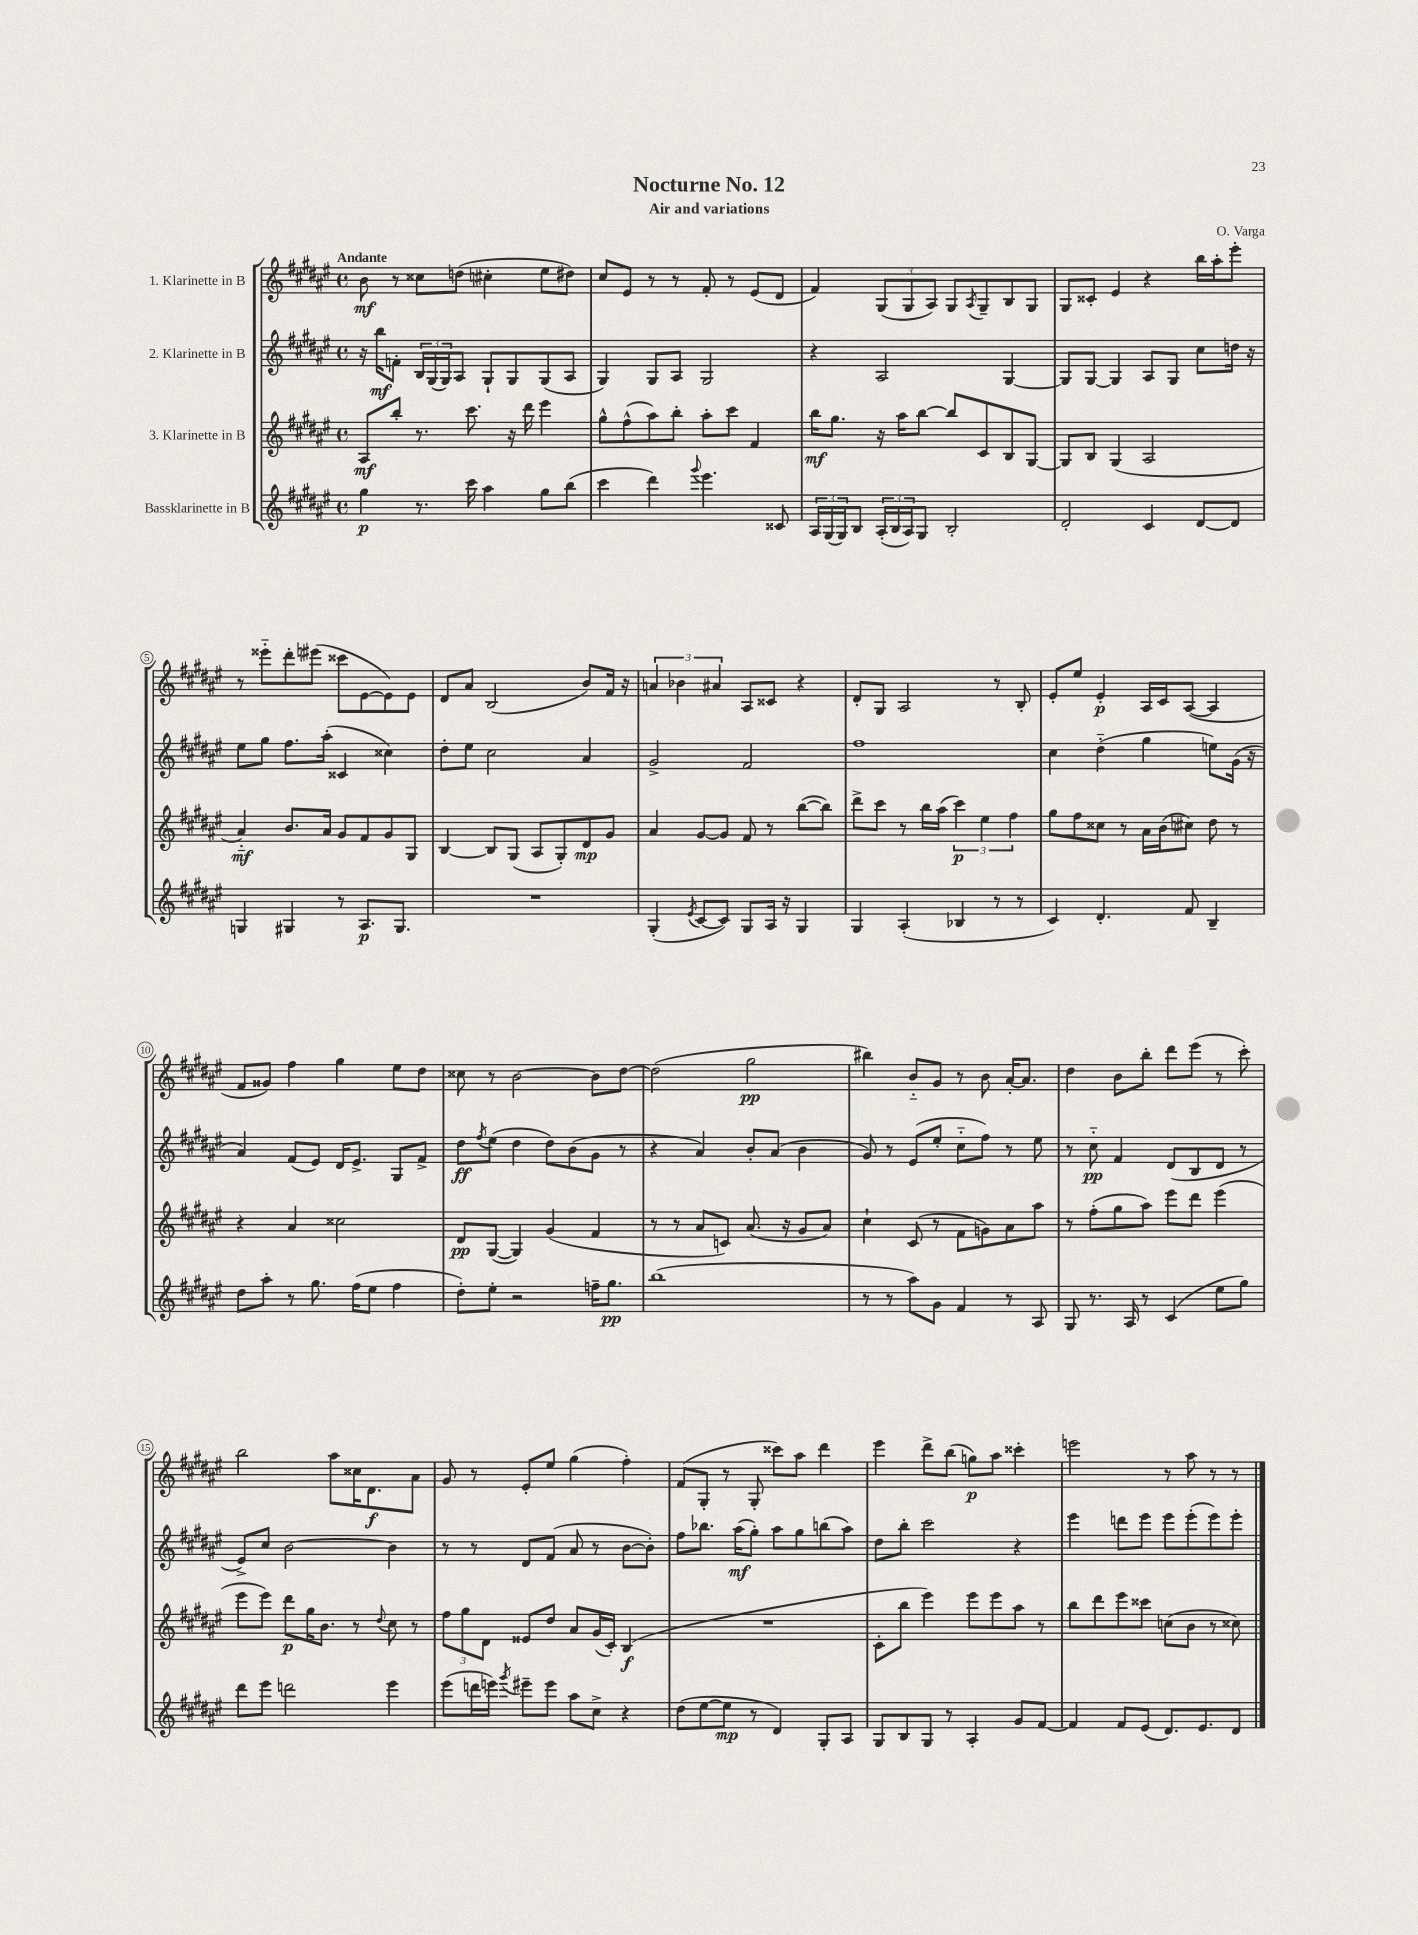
\header { title = "Nocturne No. 12" composer = "O. Varga" subtitle = "Air and variations" }
<<
\new StaffGroup <<
\new Staff = "s0" \with { instrumentName = "1. Klarinette in B" } {
    \clef treble \key fis \major \defaultTimeSignature \time 4/4 \tempo "Andante"
    b'8\mf r8 cisis''8 d''8( cis''4-. eis''8 dis''8) |
    cis''8 eis'8 r8 r8 fis'8-. r8 eis'8( dis'8 |
    fis'4) \tuplet 3/2 { gis8( gis8 ais8) } gis8 \acciaccatura { ais8 } gis8-- b8 gis8 |
    gis8 cisis'8-. eis'4 r4 b''16 ais''16-. eis'''8-. |
    r8 eisis'''8-_ dis'''8-. eis'''8( cisis'''8 eis'8~ eis'8) eis'8 |
    dis'8 ais'8 b2( b'8) fis'16 r16 |
    \tuplet 3/2 { a'4 bes'4 ais'4 } ais8 cisis'8 r4 |
    dis'8-. gis8 ais2 r8 b8-. |
    eis'8-. eis''8 eis'4-.\p ais16 cis'16 ais8~( ais4 |
    fis'8 gisis'8) fis''4 gis''4 eis''8 dis''8 |
    cisis''8 r8 b'2~ b'8 dis''8~ |
    dis''2( gis''2\pp |
    bis''4) b'8-_ gis'8 r8 b'8 ais'16~-. ais'8. |
    dis''4 b'8 b''8-. dis'''8 eis'''8( r8 cis'''8-.) |
    b''2 ais''8 cisis''16 dis'8.\f ais'8 |
    gis'8 r8 eis'8-. eis''8 gis''4( fis''4-.) |
    fis'8( gis8-. r8 gis8-. cisis'''8) ais''8 dis'''4 |
    eis'''4 dis'''8-> b''8( g''8\p) ais''8 cisis'''4-. |
    e'''2 r8 ais''8 r8 r8 \bar "|." |
}
\new Staff = "s1" \with { instrumentName = "2. Klarinette in B" } {
    \clef treble \key fis \major \defaultTimeSignature \time 4/4
    r16 b''16\mf f'8-. \tuplet 3/2 { b16 gis16( gis16) } ais8 gis8-! gis8 gis8( ais8 |
    gis4) gis8 ais8 gis2 |
    r4 ais2 gis4~ |
    gis8 gis8~ gis4 ais8 gis8 cis''8 d''16 r16 |
    eis''8 gis''8 fis''8. ais''16-.( cisis'4 cisis''4) |
    dis''8-. eis''8 cis''2 ais'4 |
    gis'2-> fis'2 |
    fis''1 |
    cis''4 dis''4-_( gis''4 e''8) gis'16( r16 |
    ais'4) fis'8( eis'8) dis'16 eis'8.-> gis8 fis'8-> |
    dis''8\ff \acciaccatura { fis''8 } eis''8( dis''4 dis''8) b'8( gis'8 r8 |
    r4 ais'4) b'8-. ais'8( b'4 |
    gis'8) r8 eis'8( eis''8-. cis''8-_ fis''8) r8 eis''8 |
    r8 cis''8-_\pp fis'4 dis'8( b8 dis'8 r8 |
    eis'8->) cis''8 b'2~ b'4 |
    r8 r8 dis'8 fis'8( ais'8 r8 b'8~ b'8-.) |
    fis''8 bes''8. ais''16\mf( gis''8-.) ais''8 gis''8 b''8( ais''8) |
    dis''8 b''8-. cis'''2 r4 |
    eis'''4 d'''8 eis'''8 eis'''8 eis'''8-.( eis'''8) eis'''8-. \bar "|." |
}
\new Staff = "s2" \with { instrumentName = "3. Klarinette in B" } {
    \clef treble \key fis \major \defaultTimeSignature \time 4/4
    ais8\mf b''8-. r8. cis'''8. r16 dis'''16 eis'''4 |
    gis''8-^ fis''8-^( ais''8) b''8-. ais''8-. cis'''8 fis'4 |
    b''16\mf gis''8. r16 ais''16 b''8~ b''8 cis'8 b8 gis8~ |
    gis8 b8 gis4( ais2 |
    ais'4-_\mf) b'8. ais'16 gis'8 fis'8 gis'8 gis8 |
    b4~ b8 gis8( ais8 gis8-.) dis'8\mp gis'8 |
    ais'4 gis'8~ gis'8 fis'8 r8 b''8~( b''8) |
    dis'''8-> cis'''8 r8 b''16 ais''16( \tuplet 3/2 { cis'''4\p) eis''4 fis''4 } |
    gis''8 fis''8 cisis''8 r8 ais'16 b'16( cis''8) dis''8 r8 |
    r4 ais'4 cisis''2 |
    dis'8\pp gis8~( gis4) gis'4( fis'4 |
    r8 r8 ais'8 c'8) ais'8.( r16 gis'8 ais'8) |
    cis''4-! cis'8( r8 fis'8 g'8) ais'8 ais''8 |
    r8 fis''8-.( gis''8 ais''8) eis'''8 dis'''8 eis'''4( |
    eis'''8 eis'''8) dis'''8\p gis''16 b'8. r8 \appoggiatura { dis''8 } cis''8 r8 |
    \tuplet 3/2 { fis''8 gis''8 dis'8 } eisis'8 dis''8 ais'8 gis'16( cis'16-.) b4\f( |
    R1 |
    cis'8-. b''8 eis'''4) eis'''8 eis'''8 ais''8 r8 |
    b''8 dis'''8 eis'''8 cisis'''8 c''8( b'8 r8 cisis''8) \bar "|." |
}
\new Staff = "s3" \with { instrumentName = "Bassklarinette in B" } {
    \clef treble \key fis \major \defaultTimeSignature \time 4/4
    gis''4\p r8. cis'''16 ais''4 gis''8 b''8( |
    cis'''4 dis'''4) \appoggiatura { gis'''8 } eis'''4. cisis'8 |
    \tuplet 3/2 { ais16 gis16( gis16) } b8 \tuplet 3/2 { ais16-.( b16 ais16) } gis8 b2-. |
    dis'2-. cis'4 dis'8~ dis'8 |
    g4 gis4 r8 ais8.\p gis8. |
    R1 |
    gis4-.( \acciaccatura { eis'8 } cis'8~ cis'8) gis8 ais16 r16 gis4 |
    gis4 ais4-.( bes4 r8 r8 |
    cis'4) dis'4.-. fis'8 b4-- |
    dis''8 ais''8-. r8 gis''8. fis''16( eis''8 fis''4 |
    dis''8-.) eis''8-. r2 f''16-- gis''8.\pp |
    b''1( |
    r8 r8 ais''8) gis'8 fis'4 r8 ais8 |
    gis8 r8. ais16 r8 cis'4( eis''8 gis''8) |
    dis'''8 eis'''8 d'''2 eis'''4 |
    eis'''8( d'''16 e'''16) \acciaccatura { gis'''8 } eis'''8-- eis'''8 ais''8 cis''8-> r4 |
    dis''8( eis''8~ eis''8\mp r8 dis'4) gis8-. ais8 |
    gis8 b8 gis8 r8 ais4-. gis'8 fis'8~ |
    fis'4 fis'8 eis'8( dis'8.) eis'8. dis'8 \bar "|." |
}
>>
>>
\layout { \context { \Score \override BarNumber.stencil = #(make-stencil-circler 0.1 0.3 ly:text-interface::print) } }
